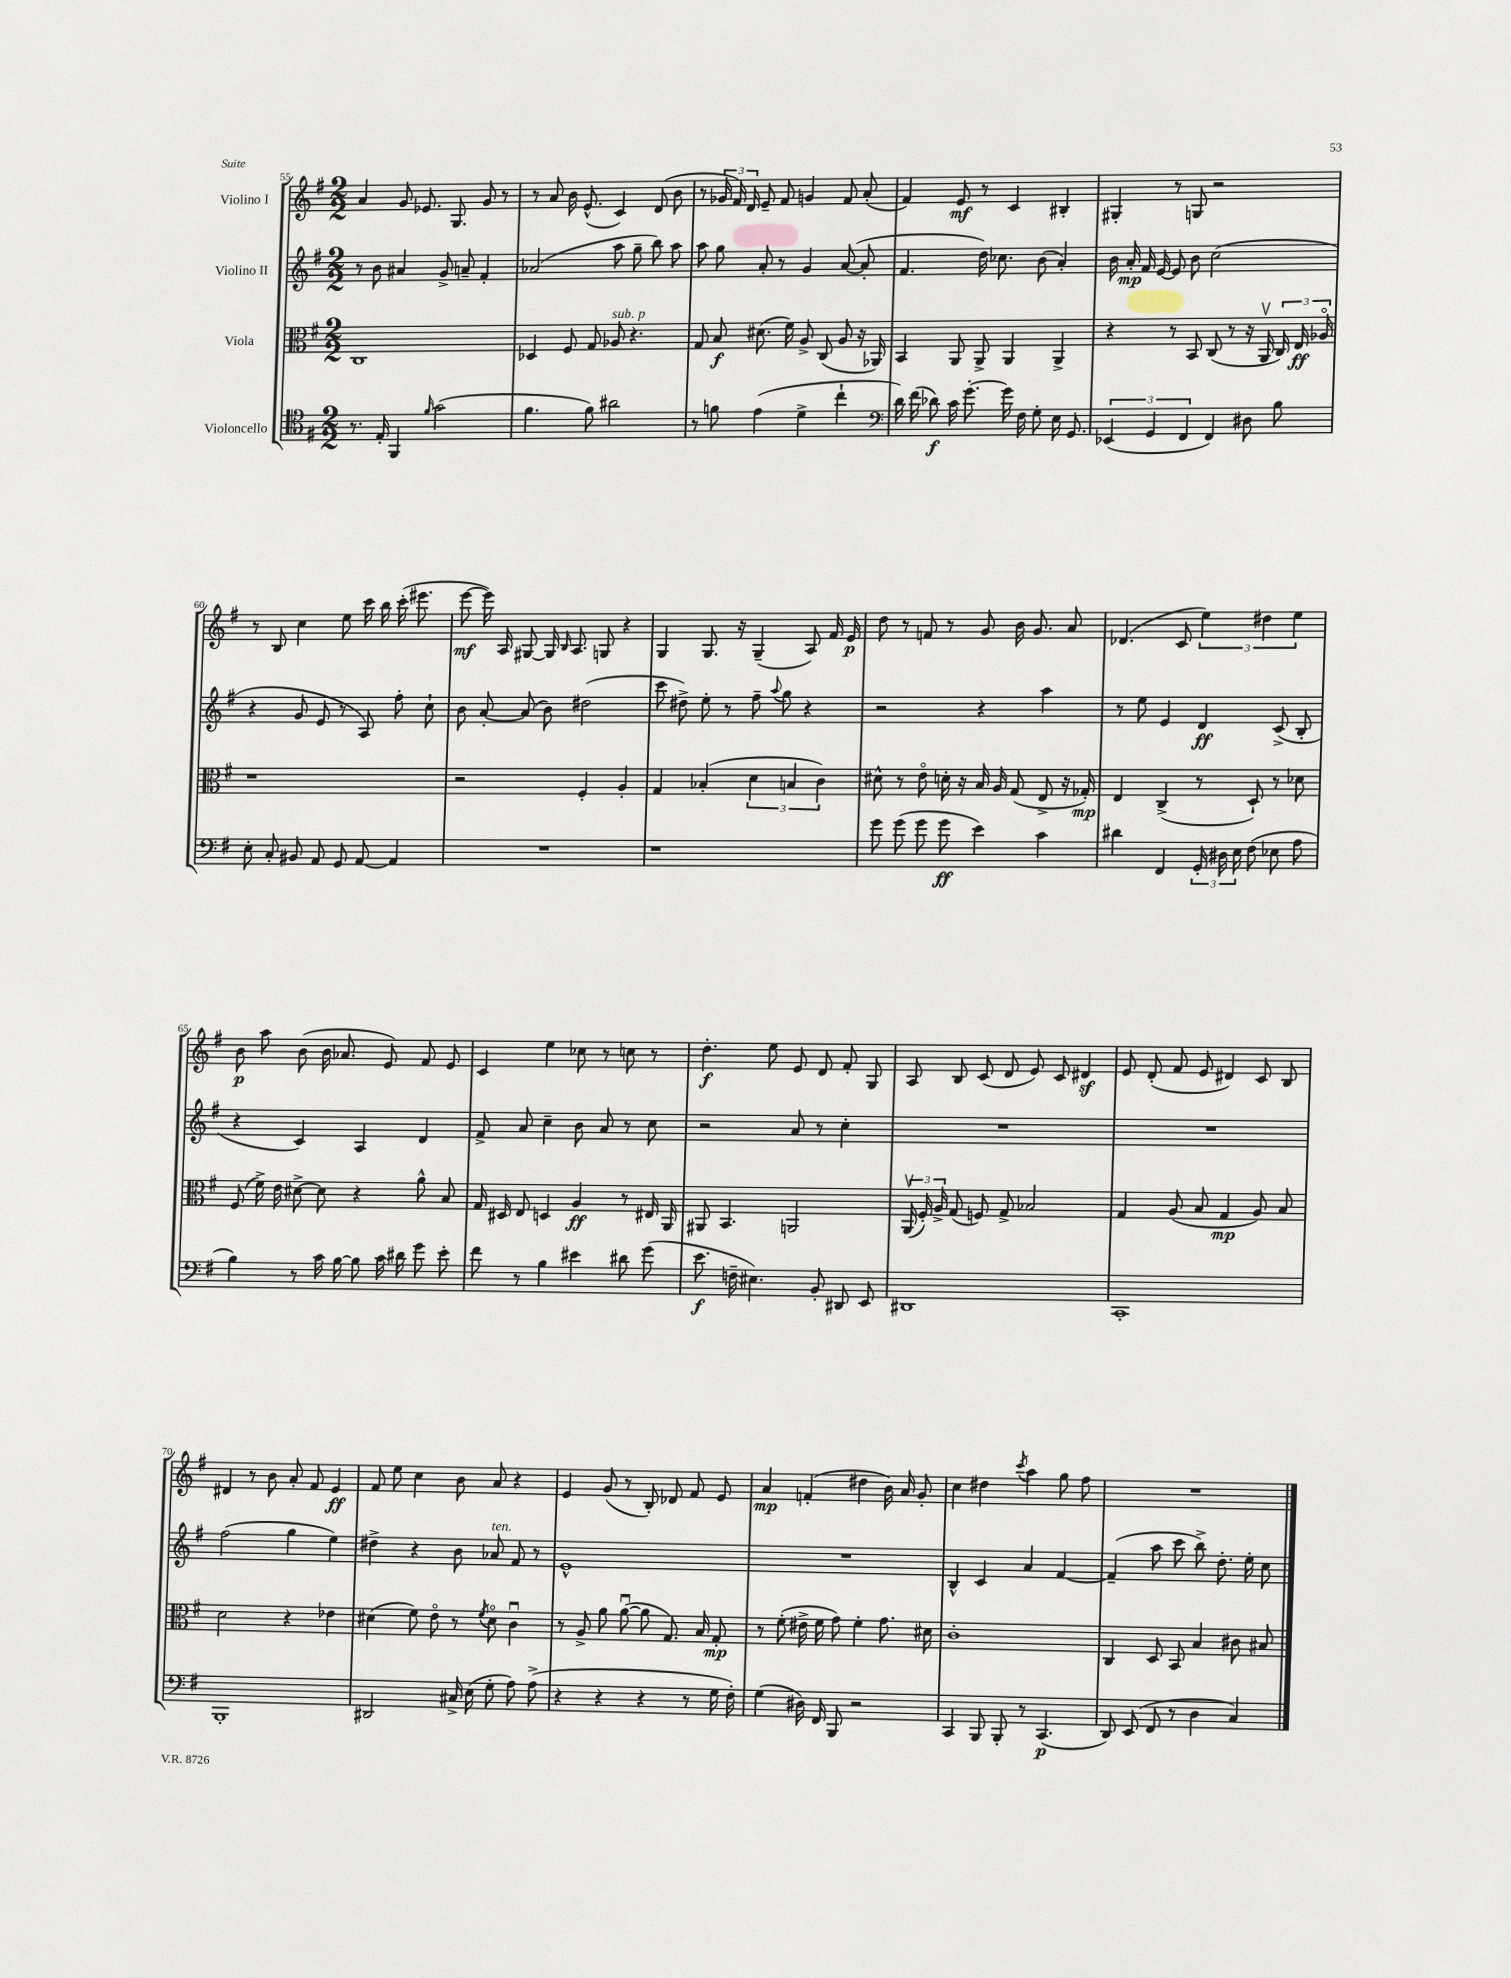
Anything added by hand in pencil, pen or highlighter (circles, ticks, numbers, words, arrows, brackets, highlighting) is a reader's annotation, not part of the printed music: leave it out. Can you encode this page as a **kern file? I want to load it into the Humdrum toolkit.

**kern	**dynam	**kern	**dynam	**kern	**dynam	**kern	**dynam
*part4	*part4	*part3	*part3	*part2	*part2	*part1	*part1
*staff4	*staff4	*staff3	*staff3	*staff2	*staff2	*staff1	*staff1
*I"Violoncello	*	*I"Viola	*	*I"Violino II	*	*I"Violino I	*
*clefC4	*	*clefC3	*	*clefG2	*	*clefG2	*
*k[f#]	*	*k[f#]	*	*k[f#]	*	*k[f#]	*
*M2/2	*	*M2/2	*	*M2/2	*	*M2/2	*
=55	=55	=55	=55	=55	=55	=55	=55
8.r	.	1C	.	8r	.	4a/	.
.	.	.	.	8b\	.	.	.
16E'/	.	.	.	.	.	.	.
4FF#/	.	.	.	4a#X/	.	8g/	.
.	.	.	.	.	.	8.e-X/	.
16qqf#/	.	.	.	.	.	.	.
(2g\	.	.	.	8g^/	.	.	.
.	.	.	.	.	.	8.G/	.
.	.	.	.	8an~/	.	.	.
.	.	.	.	4f#'/	.	8g/	.
.	.	.	.	.	.	8r	.
=56	=56	=56	=56	=56	=56	=56	=56
4.f#\	.	4D-X/	.	(2a-X/	.	8r	.
.	.	.	.	.	.	8a/	.
.	.	8F#/	.	.	.	16b\	.
.	.	.	.	.	.	(8.e^^/	.
8f#\)	.	8G/	.	.	.	.	.
!	!	!LO:TX:a:i:t=sub. p	!	!	!	!	!
2a#X\	.	8A-X/	.	8aa\	.	4c/)	.
.	.	4.r	.	8gg~\	.	.	.
.	.	.	.	8bb\)	.	(8d/	.
.	.	.	.	8aa\	.	8b\	.
=57	=57	=57	=57	=57	=57	=57	=57
8r	.	8G/	.	8aa\	.	8r	.
8fn\	.	8B/	f	8gg\	.	24g-X/	.
.	.	.	.	.	.	24f#/)	.
.	.	.	.	.	.	24d/	.
(4e\	.	(8.d#X\	.	8a'/	.	8e~/	.
.	.	.	.	8r	.	8f#/	.
.	.	16f#\)	.	.	.	.	.
4d^\	.	8A^/	.	4g/	.	4gn/	.
.	.	(8C/	.	.	.	.	.
4cc`\	.	8A/	.	([8a/	.	8f#/	.
.	.	16r	.	8a'/]	.	(8a'/	.
.	.	16AA-X/)	.	.	.	.	.
=58	=58	=58	=58	=58	=58	=58	=58
*clefF4	*	*	*	*	*	*	*
16d\)	.	4BB/	.	4.f#/	.	4f#/)	.
(16f#\	.	.	.	.	.	.	.
8d-X\)	f	.	.	.	.	.	.
16c\	.	8AA/	.	.	.	8e/	mf
[8.g'\	.	.	.	.	.	.	.
.	.	8AA^/	.	16dd\)	.	8r	.
.	.	.	.	8.cc-X\	.	.	.
16g\]	.	4AA/	.	.	.	4c/	.
16F#\	.	.	.	.	.	.	.
8G'\	.	.	.	(8b\	.	.	.
16E\	.	4AA^/	.	4a'/)	.	4B#X'/	.
8.GG/	.	.	.	.	.	.	.
=59	=59	=59	=59	=59	=59	=59	=59
(6EE-X/	.	4r	.	16b\	.	4G#X'/	.
.	.	.	.	16a'/	mp	.	.
.	.	.	.	16f#/	.	.	.
6GG/	.	.	.	.	.	.	.
.	.	.	.	[16e/	.	.	.
.	.	8r	.	8e/]	.	8r	.
6FF#/	.	.	.	.	.	.	.
.	.	8BB/	.	8b\	.	8Gn/	.
4FF#/)	.	(8C/	.	(2cc\	.	2r	.
.	.	8r	.	.	.	.	.
8D#X\	.	16r	.	.	.	.	.
.	.	16AAv/	.	.	.	.	.
8B\	.	24C/)	.	.	.	.	.
.	.	24E/	ff	.	.	.	.
.	.	24A-X/	.	.	.	.	.
!!LO:LB:g=z
=60	=60	=60	=60	=60	=60	=60	=60
8E'\	.	1r	.	4r	.	8r	.
8C'/	.	.	.	.	.	8B/	.
8BB#X/	.	.	.	8g/	.	4cc\	.
8AA/	.	.	.	8e/	.	.	.
8GG/	.	.	.	8r	.	8ee\	.
[8AA/	.	.	.	8A/)	.	16ccc\	.
.	.	.	.	.	.	16bb\	.
4AA/]	.	.	.	8ff#'\	.	(16ccc'\	.
.	.	.	.	.	.	8.eee#X\	.
.	.	.	.	8cc`\	.	.	.
=61	=61	=61	=61	=61	=61	=61	=61
1r	.	2r	.	8b\	.	[8eee\	mf
.	.	.	.	[8a'/	.	16eee\])	.
.	.	.	.	.	.	16A/	.
.	.	.	.	(8a/]	.	[8G#X/	.
.	.	.	.	8b\)	.	16G#/]	.
.	.	.	.	.	.	16qqB/	.
.	.	.	.	.	.	8.A/	.
.	.	4F#'/	.	(2dd#X\	.	.	.
.	.	.	.	.	.	8Gn/	.
.	.	4A'/	.	.	.	4r	.
=62	=62	=62	=62	=62	=62	=62	=62
1r	.	4G/	.	8ccc\	.	4G/	.
.	.	.	.	8dd#X^\)	.	.	.
.	.	(4B-X'/	.	8ee'\	.	8.G/	.
.	.	.	.	8r	.	.	.
.	.	.	.	.	.	16r	.
.	.	6d\	.	8ff#~\	.	(4G~/	.
.	.	.	.	8qqaa/	.	.	.
.	.	.	.	8gg\	.	.	.
.	.	6Bn/	.	.	.	.	.
.	.	.	.	4r	.	8A/)	.
.	.	6c\)	.	.	.	.	.
.	.	.	.	.	.	16f#/	.
.	.	.	.	.	.	16e/	p
=63	=63	=63	=63	=63	=63	=63	=63
8g\	.	8d#X^^\	.	2r	.	8dd\	.
(8g\	.	8r	.	.	.	8r	.
8g\	.	8e\	.	.	.	8fn/	.
8g\	ff	16dn'\	.	.	.	8r	.
.	.	16r	.	.	.	.	.
4e\)	.	16B/	.	4r	.	8g/	.
.	.	16A/	.	.	.	.	.
.	.	(8G/	.	.	.	16b\	.
.	.	.	.	.	.	8.g/	.
4c\	.	8E^/	.	4aa\	.	.	.
.	.	16r	.	.	.	8a/	.
.	.	16G-X'/)	mp	.	.	.	.
=64	=64	=64	=64	=64	=64	=64	=64
4d#X\	.	4E/	.	8r	.	(4.d-X/	.
.	.	.	.	8ee\	.	.	.
4FF#/	.	(4C^/	.	4e/	.	.	.
.	.	.	.	.	.	8c/	.
24GG'/	.	8r	.	4d/	ff	6ee\)	.
24D#X\	.	.	.	.	.	.	.
24E\	.	.	.	.	.	.	.
(8F#\	.	8D`/)	.	.	.	.	.
.	.	.	.	.	.	6dd#X\	.
8E-X\	.	8r	.	(8c^/	.	.	.
.	.	.	.	.	.	6ee\	.
8A\	.	8d-X\	.	8B'/	.	.	.
!!LO:LB:g=z
=65	=65	=65	=65	=65	=65	=65	=65
4B\)	.	(8F#/	.	4r	.	8b\	p
.	.	16f#^\)	.	.	.	8aa\	.
.	.	16e\	.	.	.	.	.
8r	.	[8d#X^\	.	4c/)	.	(8b\	.
16c\	.	8d#\]	.	.	.	16b\	.
[16B\	.	.	.	.	.	8.a-X/	.
8B\]	.	4r	.	4A/	.	.	.
16c\	.	.	.	.	.	8e/)	.
16d#X\	.	.	.	.	.	.	.
8g\	.	8a^^\	.	4d/	.	8f#/	.
8e'\	.	8B/	.	.	.	8e/	.
=66	=66	=66	=66	=66	=66	=66	=66
8f#\	.	16G/	.	8f#^/	.	4c/	.
.	.	16D#X/	.	.	.	.	.
8r	.	8E/	.	8a/	.	.	.
4B\	.	4Dn/	.	4cc~\	.	4ee\	.
4e#X\	.	4A/	ff	8b\	.	8cc-X\	.
.	.	.	.	8a/	.	8r	.
8d#X\	.	8r	.	8r	.	8ccn\	.
(8g\	.	16E#X/	.	8cc\	.	8r	.
.	.	16AA/	.	.	.	.	.
=67	=67	=67	=67	=67	=67	=67	=67
8.e\	f	8AA#X/	.	2r	.	4.dd'\	f
.	.	4.BB/	.	.	.	.	.
16Fn~\	.	.	.	.	.	.	.
4.E#X\)	.	.	.	.	.	.	.
.	.	.	.	.	.	8ee\	.
.	.	2AAn/	.	8a/	.	8e/	.
8BB'/	.	.	.	8r	.	8d/	.
8DD#X/	.	.	.	4cc'\	.	8f#'/	.
8EE/	.	.	.	.	.	8G/	.
=68	=68	=68	=68	=68	=68	=68	=68
1DD#X	.	(24AAv/	.	1r	.	8A/	.
.	.	24F#'/)	.	.	.	.	.
.	.	24A^/	.	.	.	.	.
.	.	(8G/	.	.	.	8B/	.
.	.	8Fn/)	.	.	.	(8c/	.
.	.	8G^/	.	.	.	8d/	.
.	.	2B-X/	.	.	.	8e/)	.
.	.	.	.	.	.	8c/	.
.	.	.	.	.	.	4d#Xz/	.
=69	=69	=69	=69	=69	=69	=69	=69
1CC'	.	4G/	.	1r	.	8e/	.
.	.	.	.	.	.	(8d'/	.
.	.	(8A/	.	.	.	8f#/	.
.	.	8B/	.	.	.	8e/	.
.	.	4G/	mp	.	.	4d#X/)	.
.	.	8A/)	.	.	.	8c/	.
.	.	8B/	.	.	.	8B/	.
!!LO:LB:g=z
=70	=70	=70	=70	=70	=70	=70	=70
1BBB'	.	2d\	.	(2ff#\	.	4d#X/	.
.	.	.	.	.	.	8r	.
.	.	.	.	.	.	8b\	.
.	.	4r	.	4gg\	.	8a'/	.
.	.	.	.	.	.	8f#/	.
.	.	4e-X\	.	4ee\)	.	4e/	ff
=71	=71	=71	=71	=71	=71	=71	=71
2DD#X/	.	(4d#X\	.	4dd#X^\	.	8f#/	.
.	.	.	.	.	.	8ee\	.
.	.	8f#\)	.	4r	.	4cc\	.
.	.	8e\	.	.	.	.	.
16C#X^/	.	8r	.	8b\	.	8b\	.
(16E\	.	.	.	.	.	.	.
.	.	8qf#/	.	.	.	.	.
!	!	!	!	!LO:TX:a:i:t=ten.	!	!	!
8G'\	.	8d#\	.	8a-X/	.	8a/	.
8A\)	.	4cu\	.	8f#/	.	4r	.
(8A^\	.	.	.	8r	.	.	.
=72	=72	=72	=72	=72	=72	=72	=72
4r	.	8r	.	1e^^	.	4e/	.
.	.	8A^/	.	.	.	.	.
4r	.	8a\	.	.	.	(8g/	.
.	.	([8au\	.	.	.	8r	.
4r	.	8a\]	.	.	.	8B'/)	.
.	.	8.G/)	.	.	.	8d-X/	.
8r	.	.	.	.	.	8f#/	.
.	.	16B/	.	.	.	.	.
16G\	.	8G'/	mp	.	.	8e/	.
16F#'\)	.	.	.	.	.	.	.
=73	=73	=73	=73	=73	=73	=73	=73
(4G\	.	8r	.	1r	.	4a/	mp
.	.	(8f#'\	.	.	.	.	.
16D#X\)	.	16e#X^\	.	.	.	(4fn'/	.
16FF#/	.	16f#\	.	.	.	.	.
8BBB/	.	8g\)	.	.	.	.	.
2r	.	4f#'\	.	.	.	4dd#X\	.
.	.	8.g\	.	.	.	16b\)	.
.	.	.	.	.	.	16a/	.
.	.	.	.	.	.	8g'/	.
.	.	16d#X\	.	.	.	.	.
=74	=74	=74	=74	=74	=74	=74	=74
4CC/	.	1c'	.	4B^^/	.	4cc\	.
8BBB/	.	.	.	4c/	.	4dd#X\	.
8BBB'/	.	.	.	.	.	.	.
.	.	.	.	.	.	8qccc/	.
8r	.	.	.	4a/	.	4aa\	.
(4.CC/	p	.	.	.	.	.	.
.	.	.	.	[4f#/	.	8gg\	.
.	.	.	.	.	.	8ff#\	.
=75	=75	=75	=75	=75	=75	=75	=75
8DD/)	.	4C/	.	(4f#~/]	.	1r	.
(8EE/	.	.	.	.	.	.	.
8FF#/	.	8D/	.	8aa\	.	.	.
8r	.	8BB/	.	8ccc\	.	.	.
4D\	.	4B/	.	8bb^\)	.	.	.
.	.	.	.	8.dd'\	.	.	.
4C/)	.	8c#X\	.	.	.	.	.
.	.	.	.	16ee'\	.	.	.
.	.	8B#X/	.	8cc\	.	.	.
==	==	==	==	==	==	==	==
*-	*-	*-	*-	*-	*-	*-	*-
